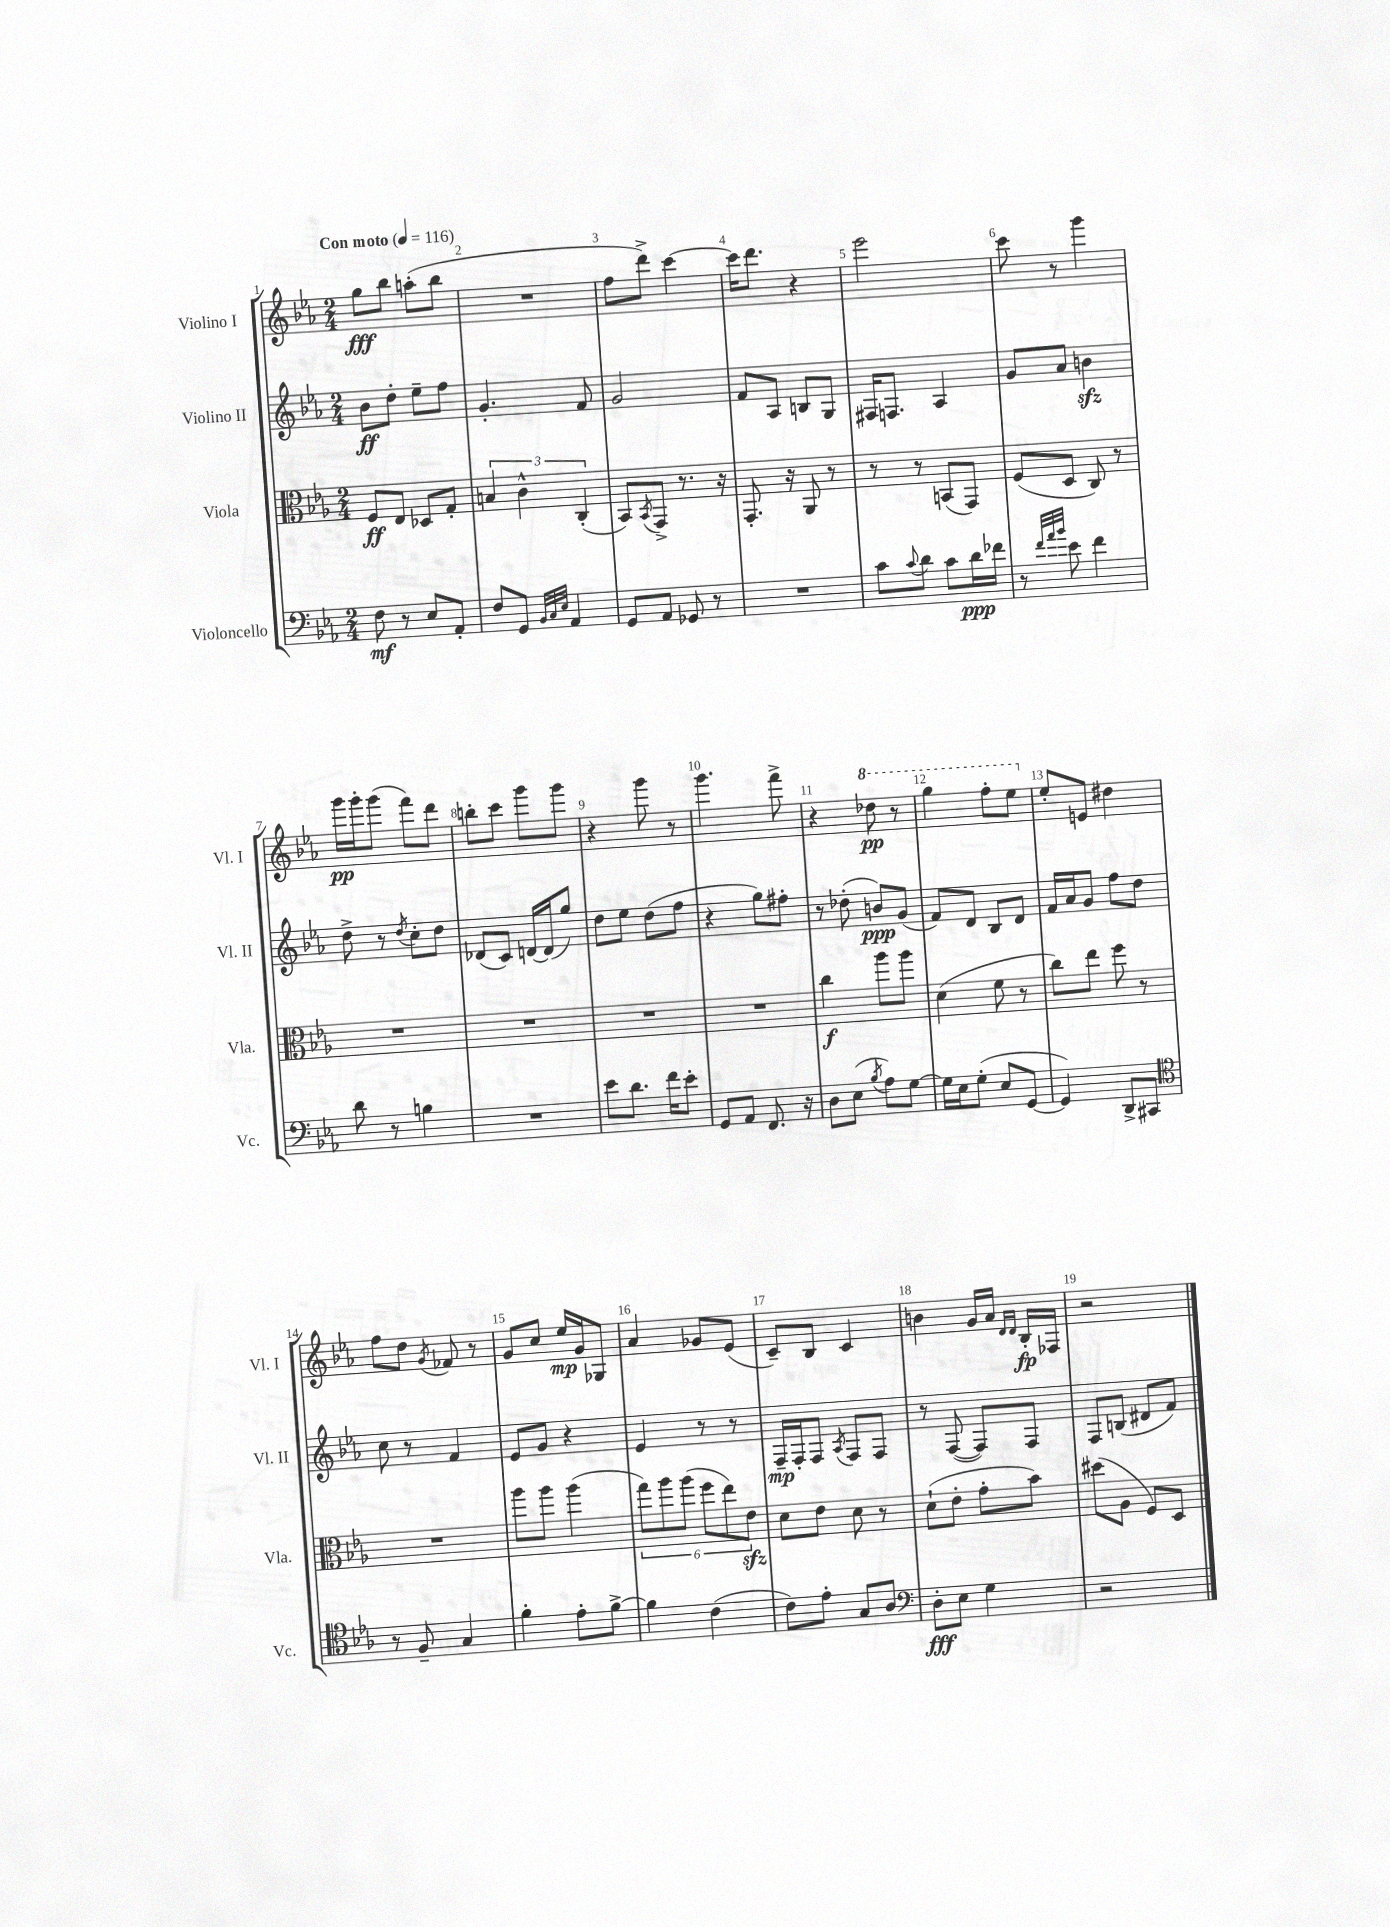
<<
\new StaffGroup <<
\new Staff = "s0" \with { instrumentName = "Violino I" shortInstrumentName = "Vl. I" } {
    \clef treble \key ees \major \numericTimeSignature \time 2/4 \tempo "Con moto" 4 = 116
    g''8\fff bes''8 a''8-.( bes''8 |
    R2 |
    f''8 d'''8->) c'''4~ |
    c'''16 d'''8. r4 |
    ees'''2 |
    c'''8 r8 g'''4 |
    g'''16\pp g'''16-. g'''8( f'''8) d'''8 |
    b''8-. c'''8 g'''8 g'''8 |
    r4 g'''8 r8 |
    g'''4. f'''8-> |
    r4 \ottava #1 des'''8\pp r8 |
    g'''4 f'''8-. ees'''8 \ottava #0 |
    ees''8-. e'8 dis''4 |
    f''8 d''8 \acciaccatura { g'8 } fes'8 r8 |
    g'8 c''8 ees''16\mp g'16 ges8 |
    aes'4 ges'8 ees'8( |
    c'8--) bes8 c'4 |
    b'4 g'16 aes'16 \grace { d'16 d'16 } bes16-.\fp fes16 |
    r2 \bar "|." |
}
\new Staff = "s1" \with { instrumentName = "Violino II" shortInstrumentName = "Vl. II" } {
    \clef treble \key ees \major \numericTimeSignature \time 2/4
    bes'8\ff d''8-. ees''8-- f''8 |
    g'4.-. f'8 |
    g'2 |
    f'8 aes8 b8 g8 |
    fis16 f8. aes4 |
    g'8 aes'8 b'4\sfz |
    d''8-> r8 \acciaccatura { d''8 } c''8-. d''8 |
    des'8( c'8) d'16~ d'16( g''8) |
    d''8 ees''8 d''8( f''8 |
    r4 g''8) fis''8-. |
    r8 des''8-.( b'8\ppp) g'8( |
    f'8) d'8 bes8 d'8 |
    f'16 aes'16 g'8 f''8 d''8 |
    c''8 r8 f'4 |
    ees'8 g'8 r4 |
    ees'4 r8 r8 |
    f16--\mp f16-. f8 \acciaccatura { aes8 } f8 f8 |
    r8 f8~( f8) f8 |
    f8 b8( dis'8 f'8) \bar "|." |
}
\new Staff = "s2" \with { instrumentName = "Viola" shortInstrumentName = "Vla." } {
    \clef alto \key ees \major \numericTimeSignature \time 2/4
    f8\ff ees8 des8 g8-. |
    \tuplet 3/2 { b4 c'4-^ c4-.( } |
    bes,8) \acciaccatura { bes,8 } g,8-> r8. r16 |
    g,8.-. r16 aes,8 r8 |
    r8 r8 b,8( g,8) |
    f8( d8 c8) r8 |
    R2 |
    R2 |
    R2 |
    R2 |
    c''4\f aes''8 aes''8 |
    d'4( f'8 r8 |
    c''8) ees''8 f''8 r8 |
    R2 |
    aes''8 aes''8 aes''4( |
    \tuplet 6/4 { g''8) aes''8 aes''8( f''8 ees''8) ees'8\sfz } |
    d'8 ees'8 d'8 r8 |
    d'8-!( ees'8-. g'8-. bes'8) |
    dis''8( aes8 f8) d8 \bar "|." |
}
\new Staff = "s3" \with { instrumentName = "Violoncello" shortInstrumentName = "Vc." } {
    \clef bass \key ees \major \numericTimeSignature \time 2/4
    f8\mf r8 ees8 aes,8-. |
    f8 g,8 \grace { bes,32 c32 ees32 } aes,4 |
    g,8 aes,8 ges,8 r8 |
    R2 |
    c'8 \appoggiatura { c'8 } d'8 c'8 d'16\ppp fes'16 |
    r8 \grace { f'32 aes'32 bes'32 } ees'8 f'4 |
    d'8 r8 b4 |
    R2 |
    ees'8 d'8. f'16 ees'8-. |
    g,8 aes,8 f,8. r16 |
    d8 ees8( \acciaccatura { bes8 } aes8) g8~ |
    g16 ees16 g8-.( ees8 g,8~ |
    g,4) d,8-> cis,8 |
    \clef tenor r8 f8-- g4 |
    f'4-. ees'8-. f'8~-> |
    f'4 c'4( |
    c'8) ees'8-. g8 aes8 |
    \clef bass d8-.\fff ees8 g4 |
    r2 \bar "|." |
}
>>
>>
\layout { \context { \Score \override BarNumber.break-visibility = ##(#f #t #t) barNumberVisibility = #all-bar-numbers-visible } }
